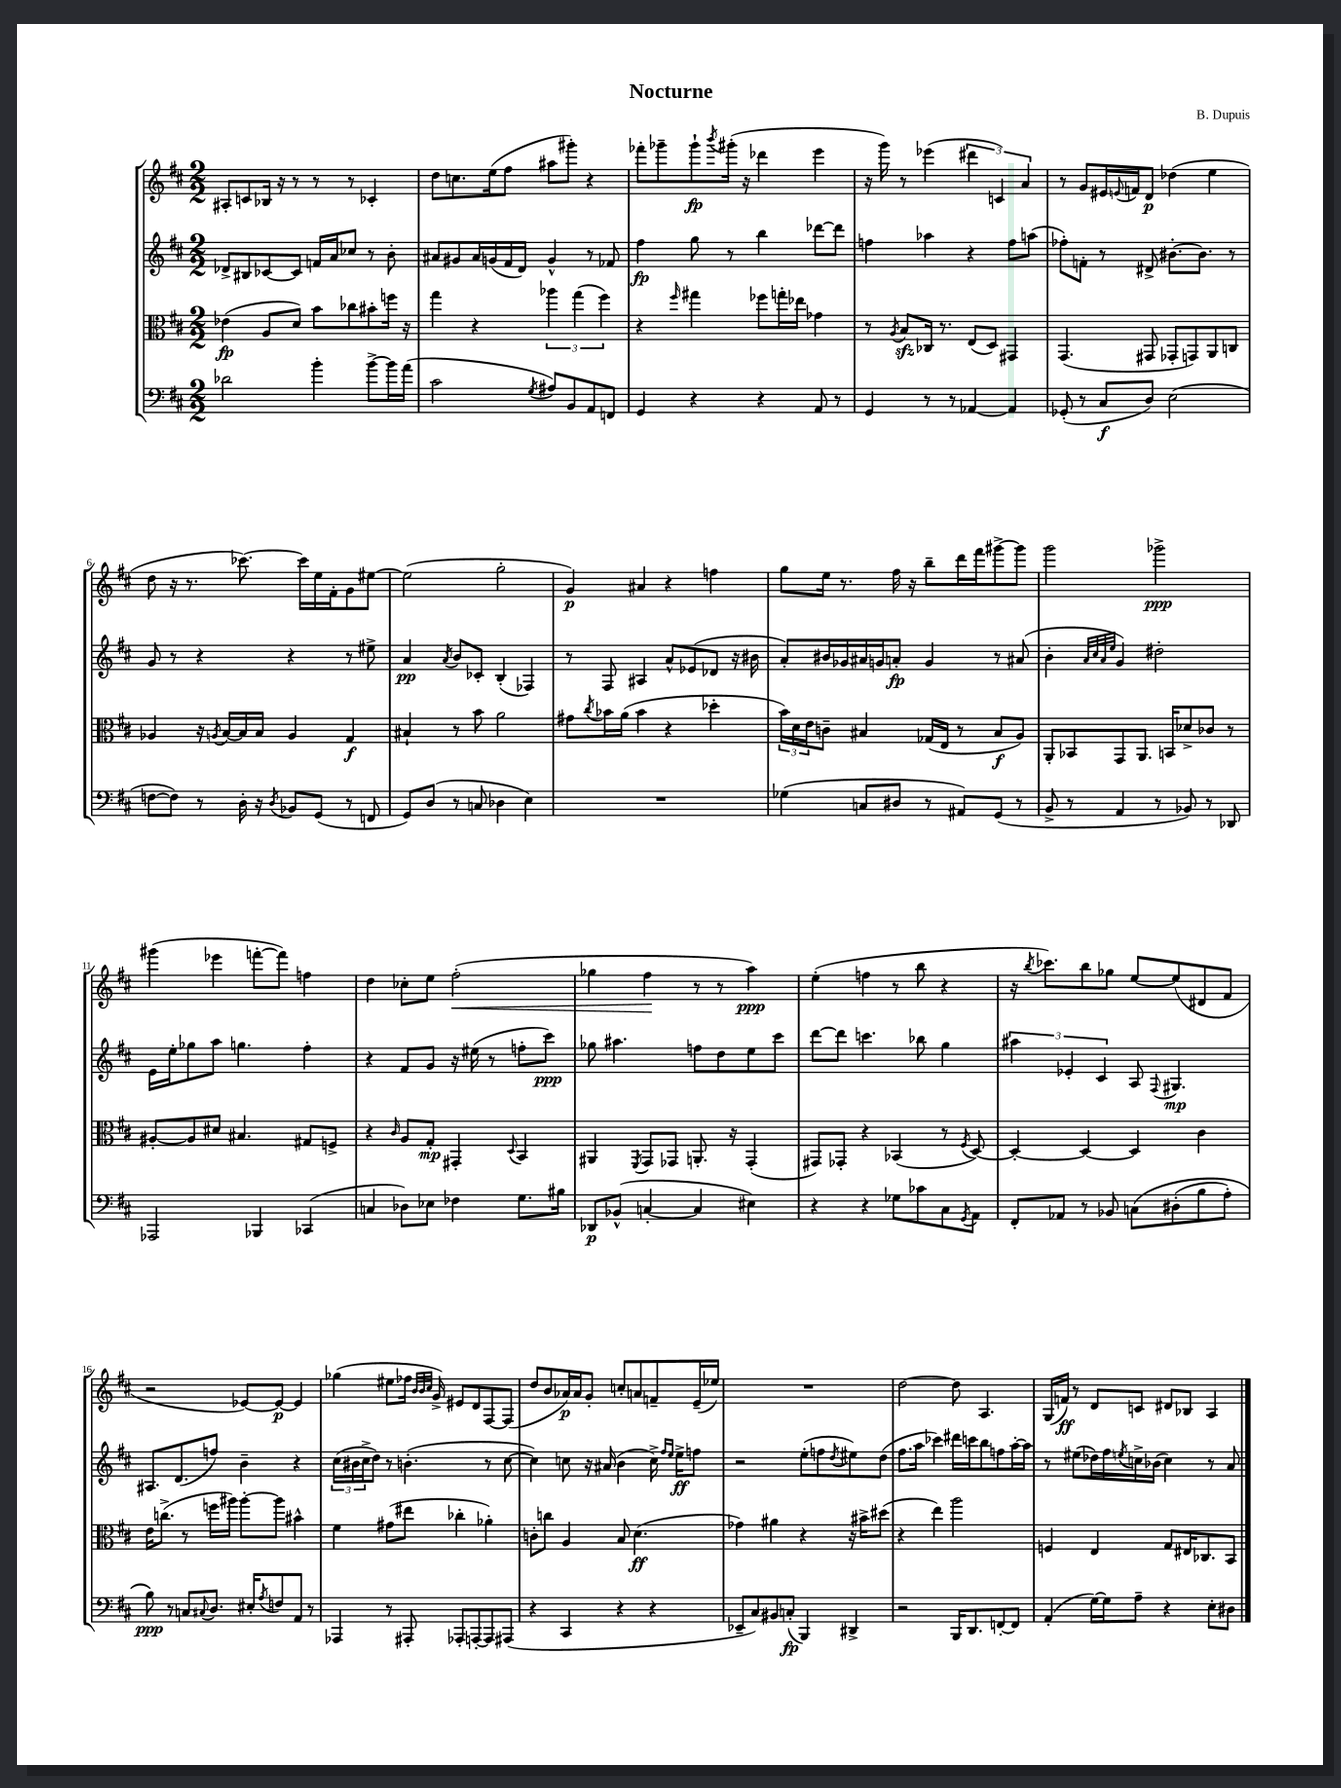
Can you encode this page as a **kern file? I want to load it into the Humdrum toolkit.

**kern	**kern	**kern	**kern
*staff4	*staff3	*staff2	*staff1
*clefF4	*clefC3	*clefG2	*clefG2
*k[f#c#]	*k[f#c#]	*k[f#c#]	*k[f#c#]
*M2/2	*M2/2	*M2/2	*M2/2
2d-	(4e-	8d-^	8A#'
.	.	8B#	8c
.	8A	[8c-	16B-
.	.	.	16r
.	8d)	8c-]	8r
4b'	8b	16f	8r
.	.	16a	.
.	8cc-	8cc-	8r
[8b^	8b#'	8r	4c-'
16b]	16ff	8b'	.
(16a	16r	.	.
=	=	=	=
2c#	4gg	8a#	8dd
.	.	8g#	8.cc
.	4r	16a#	.
.	.	(16g	(16ee
.	.	16f#	8ff#
.	.	16d)	.
8qG	.	.	.
8A#)	6aa-	4g^^	8aa#
8BB	.	.	8ggg#')
.	(6gg	.	.
8AA	.	8r	4r
.	6ff#)	.	.
8FF	.	8f-	.
=	=	=	=
4GG	4r	4ff#	8fff-'
.	.	.	8ggg-~
.	16qqff#	.	.
4r	4gg#	8gg	8ggg-`
.	.	.	8qbbb
.	.	8r	(16ggg#'
.	.	.	16r
4r	8ff-	4bb	4ddd-
.	16gg'	.	.
.	16ee-	.	.
8AA	4g-	[8ddd-	4eee
8r	.	8ddd-]	.
=	=	=	=
4GG	8r	4ff	16r
.	.	.	16ggg)
.	8qA	.	.
.	8B	.	8r
8r	16C-	4aa-	(4eee-
.	8.r	.	.
8r	.	.	.
[4AA-	(8E	4r	6ddd#
.	8D)	.	.
.	.	.	6c)
4AA-]	4GG#	8ff	.
.	.	.	6a
.	.	(8aa	.
=	=	=	=
(8GG-'	(4.GG	8ff-')	8r
8r	.	8f'	8g
8C#	.	8r	16e#
.	.	.	8qqe
.	.	.	16f
8D)	8GG#	8d#^	8d
(2E	8GG-'	[8.b#'	(4dd-
.	8GG)	.	.
.	.	8.b#]	.
.	8AA	.	4ee
.	8C	8r	.
=	=	=	=
[8F	4A-	8g	8dd
8F])	.	8r	16r
.	.	.	8.r
8r	16r	4r	.
.	8qA	.	.
.	[16B	.	.
16D'	16B]	.	[8.ccc-)
16r	16B	.	.
8qD	.	.	.
8BB-	4A	4r	.
.	.	.	16ccc-]
(8GG	.	.	16ee
.	.	.	16f#'
8r	4G	8r	8g
8FF	.	8ee#^	[8ee#
=	=	=	=
8GG)	4B#`	4a	(2ee#]
(8D	.	.	.
.	.	8qa	.
8r	8r	8b	.
8C	8b	8c-'	.
4D-	2a	(4B'	2gg'
4E)	.	4F-)	.
=	=	=	=
1r	8g#	8r	4g)
.	8qcc#	.	.
.	16b-	8F#	.
.	(16a	.	.
.	4b-	4A#	4a#
.	4r	8a^^	4r
.	.	(8e-	.
.	4dd-'	8d-	4ff
.	.	16r	.
.	.	16b#	.
=	=	=	=
(4G-	24b)	8a')	8gg
.	24d	.	.
.	24e	.	.
.	8c~	16b#	16ee
.	.	16g-	8.r
8C	4B#	16a#	.
.	.	16g	.
8D#	.	8a'	16ff#
.	.	.	16r
8r	(16G-	4g	8bb~
.	16E	.	.
8AA#)	8r	.	16ddd
.	.	.	16fff#
(8GG	8B#	8r	[8ggg#^
8r	8A)	(8a#	8ggg#]
=	=	=	=
8BB^	8AA'	4b'	2ggg
8r	8BB-	.	.
.	.	32qqa	.
.	.	32qqcc#	.
.	.	32qqa	.
.	.	32qqee	.
4AA	8GG	4g)	.
.	8.AA	.	.
8r	.	2dd#'	2ggg-^
.	16BB	.	.
8BB-)	8d-^	.	.
8r	8c-	.	.
8DD-	8r	.	.
=	=	=	=
2AAA-	[8A#'	16e	(4ggg#
.	.	16ee'	.
.	8A#]	8gg-	.
.	8d#	8aa	4eee-
.	4.B#	4.gg	.
4BBB-	.	.	[8fff'
.	.	.	8fff])
(4CC-	8G#	4ff#'	4ff
.	8F^	.	.
=	=	=	=
4C	4r	4r	4dd
.	16qqc#	.	.
8D-)	8A	8f#	8cc-'
8E-	8G'	8g	8ee
4F-	4GG#'	16r	(2ff#'
.	.	(16ee#	.
.	.	8r	.
.	8qqD	.	.
8.G	4BB	8ff'	.
.	.	8ccc#)	.
16B#	.	.	.
=	=	=	=
8DD-	4AA#	8gg-	4gg-
(8BB-^^	.	4.aa#	.
.	8qFF#	.	.
[4C'	8GG	.	4ff#
.	8GG-	.	.
4C]	8.AA'	8ff	8r
.	.	8dd	8r
.	16r	.	.
4E#)	(4GG-'	8ee	4aa)
.	.	8ccc#	.
=	=	=	=
4r	8GG#)	[8ddd	(4ee'
.	8GG-'	8ddd]	.
4r	4r	4.ccc	4ff
8G-	(4BB-	.	8r
8c-	.	8bb-	8bb
8C#	8r	4gg	4r
8qGG	8qF#	.	.
8AA	[8D)	.	.
=	=	=	=
8FF#'	4D'_	6aa#	16r
.	.	.	8qbb
.	.	.	8.ccc-)
8AA-	.	.	.
.	.	6e-'	.
8r	4D_	.	8bb
.	.	6c#	.
8BB-	.	.	8gg-
&(8C	4D]	8A	[8ee
.	.	8qqF#	.
(8D#'	.	4.G#	(8ee]
8B	4c#	.	8d#
8A')	.	.	8f#
=	=	=	=
8B&)	16e	8.A#	2r
.	(8.cc^	.	.
8r	.	.	.
.	.	(8.d	.
8C	8r	.	.
8qqC#	.	.	.
8.D	16ff	8ff)	.
.	16aa#)	.	.
.	[8aa#'	4b~	[8e-)
16E#'	.	.	.
8qA	.	.	.
8F	8aa#]	.	8e-_
8AA	4b#^^	4r	4e-]
8r	.	.	.
=	=	=	=
4AAA-	4f#	(24cc#	(4gg-
.	.	24b#	.
.	.	24cc#^	.
.	.	8dd)	.
8r	(8g#	8r	8ee#
8AAA#'	8ee#	(4.b'	16ff-
.	.	.	32qqb
.	.	.	32qqb
.	.	.	32qqcc#
.	.	.	16g^)
8AAA-'	4cc-'	.	8e#
[8AAA'	.	.	8d
8AAA]	4a-')	8r	[8F#
(8AAA#	.	[8cc#	(8F#]
=	=	=	=
4r	8c'	4cc#])	8dd
.	8cc	.	8b
4CC#	4A	8cc	16a-)
.	.	.	16a-
.	.	16r	8g'
.	.	(16a#	.
4r	8B	4b	8cc'
.	(4.d	.	8a
4r	.	16cc^)	8f~
.	.	16qqff#	.
.	.	16qqee	.
.	.	16ee^	.
.	.	8ff	(16e~
.	.	.	16ee-)
=	=	=	=
8EE-~	4g-)	2r	1r
8C#)	.	.	.
8BB#	4a#	.	.
(8C'	.	.	.
4BBB)	4r	(8ee'	.
.	.	8ff	.
.	.	8qdd	.
4DD#^	16r	8ee#)	.
.	16b#^	.	.
.	(8dd#	(8dd	.
=	=	=	=
2r	4r	8.ff#	[2dd
.	.	16aa	.
.	4ee)	4ccc-)	.
16BBB	2aa	16ddd#	8dd]
8.DD	.	16ccc	.
.	.	8bb	4.A
[8FF'	.	8ff	.
8FF]	.	[16aa'	.
.	.	16aa]	.
=	=	=	=
(4AA'	4F	8r	(16G
.	.	.	16f)
.	.	(8ee#	8r
[16G)	4E	16dd-)	8d
16G]	.	16ff#	.
.	.	8qee	.
8A~	.	16cc^	8c
.	.	(16b-	.
4r	8G	4cc)	8d#
.	16E#	.	8B-
.	8.C-	.	.
8E'	.	8r	4A
8D#	8BB	8a	.
==	==	==	==
*-	*-	*-	*-
